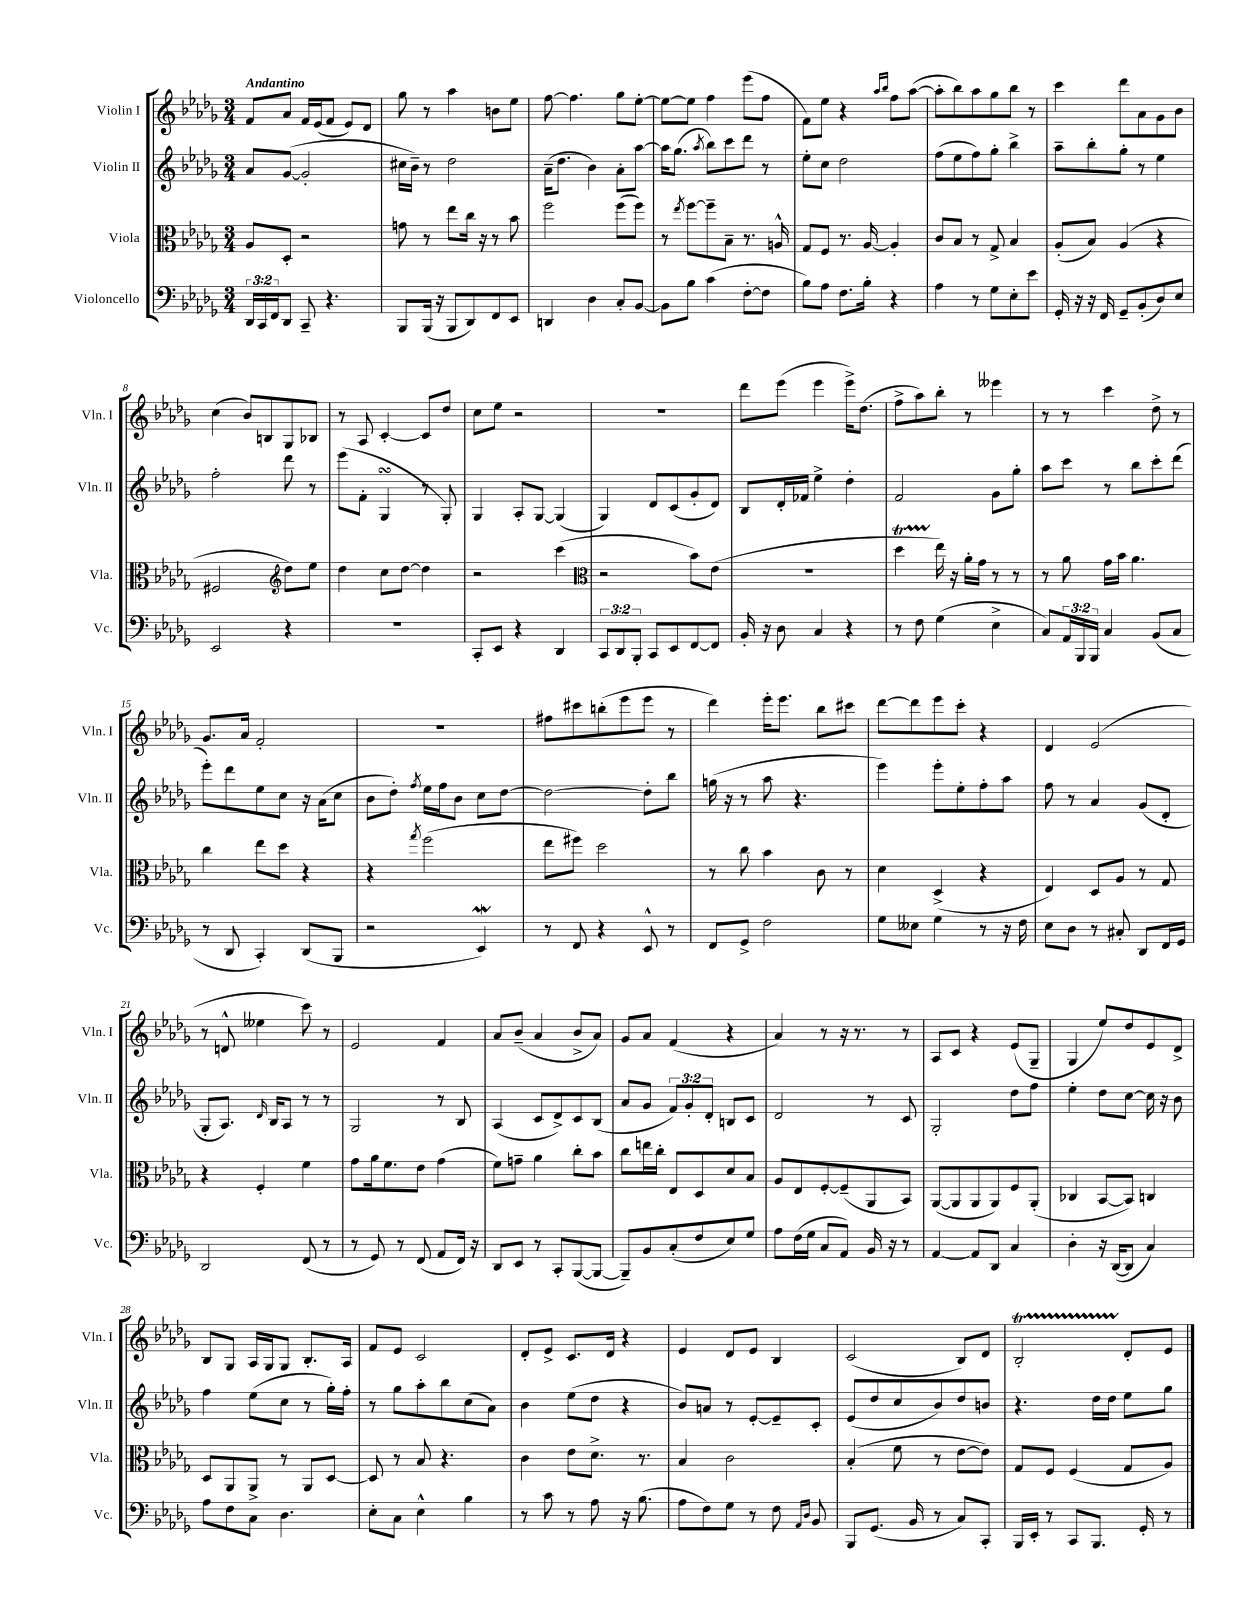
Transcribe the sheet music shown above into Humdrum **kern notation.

**kern	**kern	**kern	**kern
*part4	*part3	*part2	*part1
*staff4	*staff3	*staff2	*staff1
*I"Violoncello	*I"Viola	*I"Violin II	*I"Violin I
*I'Vc.	*I'Vla.	*I'Vln. II	*I'Vln. I
*clefF4	*clefC3	*clefG2	*clefG2
*k[b-e-a-d-g-]	*k[b-e-a-d-g-]	*k[b-e-a-d-g-]	*k[b-e-a-d-g-]
*M3/4	*M3/4	*M3/4	*M3/4
=1	=1	=1	=1
!	!	!	!LO:TX:a:B:t=Andantino
24DD-/LL	8A-/L	8a-/L	8f/L
24CC/	.	.	.
24FF/J	.	.	.
8DD-/J	8D-'/J	([8g-/J	8a-/J
8CC~/	2r	2g-'/]	16f/LL
.	.	.	(16e-/J
4.r	.	.	8f/J
.	.	.	8e-/L)
.	.	.	8d-/J
=2	=2	=2	=2
8BBB-/L	8gn\	16cc#X\LL	8gg-\
.	.	16b-~\JJ)	.
(16BBB-/Jk	8r	8r	8r
16r	.	.	.
8BBB-/L	8ee-\L	2dd-\	4aa-\
8DD-/)	16cc\Jk	.	.
.	16r	.	.
8FF/	8r	.	8bn\L
8EE-/J	8b-\	.	8ee-\J
=3	=3	=3	=3
4DDn/	2ff\	(16a-~\KL	[8ff\
.	.	8.dd-\J	.
.	.	.	4.ff\]
4D-\	.	4b-\)	.
8C'/L	(8ff\L	8a-'\L	8gg-\L
[8BB-/J	8ff\J)	[8aa-\J	[8ee-'\J
=4	=4	=4	=4
8BB-\L]	8r	16aa-\KL]	8ee-\L_
.	.	(8.gg-\J	.
.	8qee-/	.	.
8B-\J	[8ff\L	.	8ee-\J]
.	.	8qaa-/	.
(4c\	8ff~\]	8bb-\L)	4ff\
.	8B-~\J	8ccc\	.
[8F'\L	8.r	8ddd-\J	(8eee-\L
8F\J]	.	8r	8ff\J
.	16An^^/	.	.
=5	=5	=5	=5
8B-\L)	8G-/L	8ee-'\L	8f\L)
8A-\J	8F/J	8cc\J	8ee-\J
8.F\L	8.r	2dd-\	4r
16B-'\Jk	[16A-/	.	.
.	.	.	16qqaa-/LL
.	.	.	16qqbb-/JJ
4r	4A-'/]	.	8ff\L
.	.	.	([8aa-\J
=6	=6	=6	=6
4A-\	8c/L	(8ff\L	8aa-'\L]
.	8B-/J	8ee-\	8bb-\)
8r	8r	8ff\)	8aa-\
8G-\L	8G-^/	8gg-'\J	8gg-\
8E-'\	4B-/	4bb-^\	8bb-\J
8e-\J	.	.	8r
=7	=7	=7	=7
16GG-'/	(8A-'/L	8aa-~\L	4ccc\
16r	.	.	.
16r	8B-/J)	8bb-'\	.
16FF/	.	.	.
8GG-~/L	(4A-/	8gg-'\J	8ddd-\L
(8BB-'/	.	8r	8a-\
8D-/)	4r	4ee-\	8g-\
8E-/J	.	.	8b-\J
!!LO:LB:g=z
=8	=8	=8	=8
2EE-/	2F#X/	2ff'\	(4cc\
.	.	.	8b-/L)
.	.	.	8Bn/
*	*clefG2	*	*
4r	8dd-\L)	8ddd-\	8G-/
.	8ee-\J	8r	8B-X/J
=9	=9	=9	=9
2.r	4dd-\	(8eee-\L	8r
.	.	8f'\J	8A-/
.	8cc\L	4G-sSSs/	[4c'/
.	[8dd-\J	.	.
.	4dd-\]	8r	8c/L]
.	.	8G-'/)	8dd-/J
=10	=10	=10	=10
8CC'/L	2r	4G-/	8cc\L
8EE-/J	.	.	8ee-\J
4r	.	8A-'/L	2r
.	.	[8G-/J	.
4DD-/	(4ccc\	(4G-/]	.
=11	=11	=11	=11
*	*clefC3	*	*
12CC/L	2r	4G-/)	2.r
12DD-/	.	.	.
12BBB-'/J	.	.	.
8CC/L	.	8d-/L	.
8EE-/	.	(8c/	.
[8FF/	8b-\L)	8g-'/	.
8FF/J]	(8e-\J	8d-/J)	.
=12	=12	=12	=12
16BB-'/	2.r	8B-/L	8ddd-\L
16r	.	.	.
8D-\	.	16d-'/L	(8eee-\J
.	.	16f-X/JJ	.
4C/	.	4ee-^\	4eee-\
4r	.	4dd-'\	16eee-^\KL)
.	.	.	(8.dd-\J
=13	=13	=13	=13
8r	4dd-T\	2f/	8ff^\L
8F\	.	.	8aa-\)
(4G-\	16ee-\)	.	8bb-'\J
.	16r	.	.
.	16a-'\LL	.	8r
.	16g-\JJ	.	.
4E-^\	8r	8g-\L	4eee--X\
.	8r	8gg-'\J	.
=14	=14	=14	=14
8C/L)	8r	8aa-\L	8r
24AA-/L	8a-\	8ccc\J	8r
24BBB-/	.	.	.
24BBB-/JJ	.	.	.
4C/	16g-\LL	8r	4ccc\
.	16b-\JJ	.	.
.	4.a-\	8bb-\L	.
(8BB-/L	.	8ccc'\	8dd-^\
8C/J	.	(8ddd-\J	8r
!!LO:LB:g=z
=15	=15	=15	=15
8r	4cc\	8eee-'\L)	8.g-/L
8DD-/	.	8ddd-\	.
.	.	.	16a-/Jk
4CC'/)	8ee-\L	8ee-\	2f'/
.	8dd-\J	8cc\J	.
(8DD-/L	4r	16r	.
.	.	(16a-\KL	.
8BBB-/J	.	8cc\J	.
=16	=16	=16	=16
2r	4r	8b-\L	2.r
.	.	8dd-'\J)	.
.	8qgg-/	8qff/	.
.	(2ff\	16ee-\LL	.
.	.	16ff\J	.
.	.	8b-\J	.
4EE-W/)	.	8cc\L	.
.	.	[8dd-\J	.
=17	=17	=17	=17
8r	8ee-\L	2dd-\_	8ff#X\L
8FF/	8ff#X\J)	.	8ccc#X\
4r	2dd-\	.	(8bbn'\
.	.	.	8eee-\
8EE-^^/	.	8dd-'\L]	8eee-\J
8r	.	8bb-\J	8r
=18	=18	=18	=18
8FF/L	8r	(16ggn\	4ddd-\)
.	.	16r	.
8GG-^/J	8cc\	8r	.
2F\	4b-\	8aa-\	16eee-'\KL
.	.	.	8.eee-\J
.	.	4.r	.
.	8c\	.	8bb-\L
.	8r	.	8ccc#X\J
=19	=19	=19	=19
8G-\L	4d-\	4eee-\)	[8ddd-\L
8E--X\J	.	.	8ddd-\]
4G-\	(4D-^/	8eee-'\L	8eee-\
.	.	8ee-'\	8ccc'\J
8r	4r	8ff'\	4r
16r	.	8aa-\J	.
16F\	.	.	.
=20	=20	=20	=20
8E-\L	4E-/)	8ff\	4d-/
8D-\J	.	8r	.
8r	8D-/L	4a-/	(2e-/
8C#X'/	8A-/J	.	.
8DD-/L	8r	(8g-/L	.
16FF/L	8G-/	8d-'/J	.
16GG-/JJ	.	.	.
!!LO:LB:g=z
=21	=21	=21	=21
2DD-/	4r	8G-'/L	8r
.	.	8.A-/J)	8dn^^/
.	4F'/	.	4ee--X\
.	.	16qqd-/	.
.	.	16B-/KL	.
.	.	8A-/J	.
(8FF/	4f\	8r	8ccc\)
8r	.	8r	8r
=22	=22	=22	=22
8r	8g-\L	2G-/	2e-/
8GG-/)	16a-\k	.	.
.	8.f\	.	.
8r	.	.	.
(8FF/	8e-\J	.	.
8AA-/L	(4g-\	8r	4f/
16FF/Jk)	.	8B-/	.
16r	.	.	.
=23	=23	=23	=23
8DD-/L	8f\L)	(4A-/	8a-/L
8EE-/J	8gn~\J	.	(8b-~/J
8r	4a-\	8c/L	4a-/
8CC'/L	.	8d-^/)	.
([8BBB-/	8cc'\L	8c/	8b-^/L
8BBB-/J_	8b-\J	(8B-/J	8a-/J)
=24	=24	=24	=24
8BBB-~/L])	8cc\L	8a-/L	8g-/L
8BB-/	16een\L	8g-/J	8a-/J
.	16cc'\JJ	.	.
(8C'/	8E-/L	12f/L)	(4f/
.	.	12g-'/	.
8F/	8D-/	.	.
.	.	12d-'/J	.
8E-/)	8d-/	8Bn/L	4r
8G-/J	8B-/J	8c/J	.
=25	=25	=25	=25
8A-\L	8A-/L	2d-/	4a-/)
(16F\L	8E-/	.	.
16G-\JJ	.	.	.
8C/L	[8F'/	.	8r
8AA-/J)	(8F~/]	.	16r
.	.	.	8.r
16BB-/	8AA-/	8r	.
16r	.	.	.
8r	8BB-/J)	8c/	8r
=26	=26	=26	=26
[4AA-/	([8AA-/L	2G-'/	8A-/L
.	8AA-/]	.	8c/J
8AA-/L]	8AA-/	.	4r
8DD-/J	8AA-/)	.	.
4C/	8F/	8dd-\L	(8e-/L
.	(8AA-'/J	8ff\J	8G-~/J
=27	=27	=27	=27
4D-'\	4C-X/	4ee-'\	4G-/
16r	[8BB-/L	8dd-\L	8ee-/L)
([16DD-/KL	.	.	.
8DD-/J]	8BB-/J])	[8cc\J	8dd-/
4C/)	4Cn/	16cc\]	8e-/
.	.	16r	.
.	.	8b-\	8d-^/J
!!LO:LB:g=z
=28	=28	=28	=28
8A-\L	8D-/L	4ff\	8B-/L
8F\	8AA-/	.	8G-/J
8C\J	8AA-^/J	(8ee-\L	16A-/LL
.	.	.	16G-/J
4.D-\	8r	8cc\J	8G-/J
.	8AA-/L	8r	8.B-'/L
.	[8D-/J	16gg-'\LL)	.
.	.	16ff'\JJ	16A-/Jk
=29	=29	=29	=29
8E-'\L	8D-/]	8r	8f/L
8C\J	8r	8gg-\L	8e-/J
4E-^^\	8B-/	8aa-'\	2c/
.	4.r	8bb-\	.
4B-\	.	(8cc\	.
.	.	8a-\J)	.
=30	=30	=30	=30
8r	4c\	4b-\	8d-'/L
8c\	.	.	8e-^/J
8r	8e-\L	(8ee-\L	8.c/L
8A-\	8.d-^\J	8dd-\J	.
.	.	.	16d-/Jk
16r	.	4r	4r
(8.B-\	8.r	.	.
=31	=31	=31	=31
8A-\L	4B-/	8b-/L)	4e-/
8F\)	.	8an/J	.
8G-\J	2c\	8r	8d-/L
8r	.	[8e-'/L	8e-/J
8F\	.	8e-~/]	4B-/
16qqAA-/LL	.	.	.
16qqD-/JJ	.	.	.
8BB-/	.	8c'/J	.
=32	=32	=32	=32
8BBB-/L	(4B-'/	(8e-/L	(2c/
(8.GG-/J	.	8dd-/	.
.	8f\	8cc/	.
16BB-/	.	.	.
8r	8r	8b-/)	.
8C/L)	[8e-\L	8dd-/	8B-/L)
8CC'/J	8e-\J])	8bn/J	8d-/J
=33	=33	=33	=33
16BBB-/LL	8G-/L	4.r	2B-T'/
16EE-'/JJ	.	.	.
8r	8F/J	.	.
8CC/L	(4F/	.	.
8.BBB-/J	.	16dd-\LL	.
.	.	16dd-\JJ	.
.	8G-/L	8ee-\L	8d-'/L
16GG-'/	.	.	.
8r	8A-/J)	8gg-\J	8e-/J
==	==	==	==
*-	*-	*-	*-
